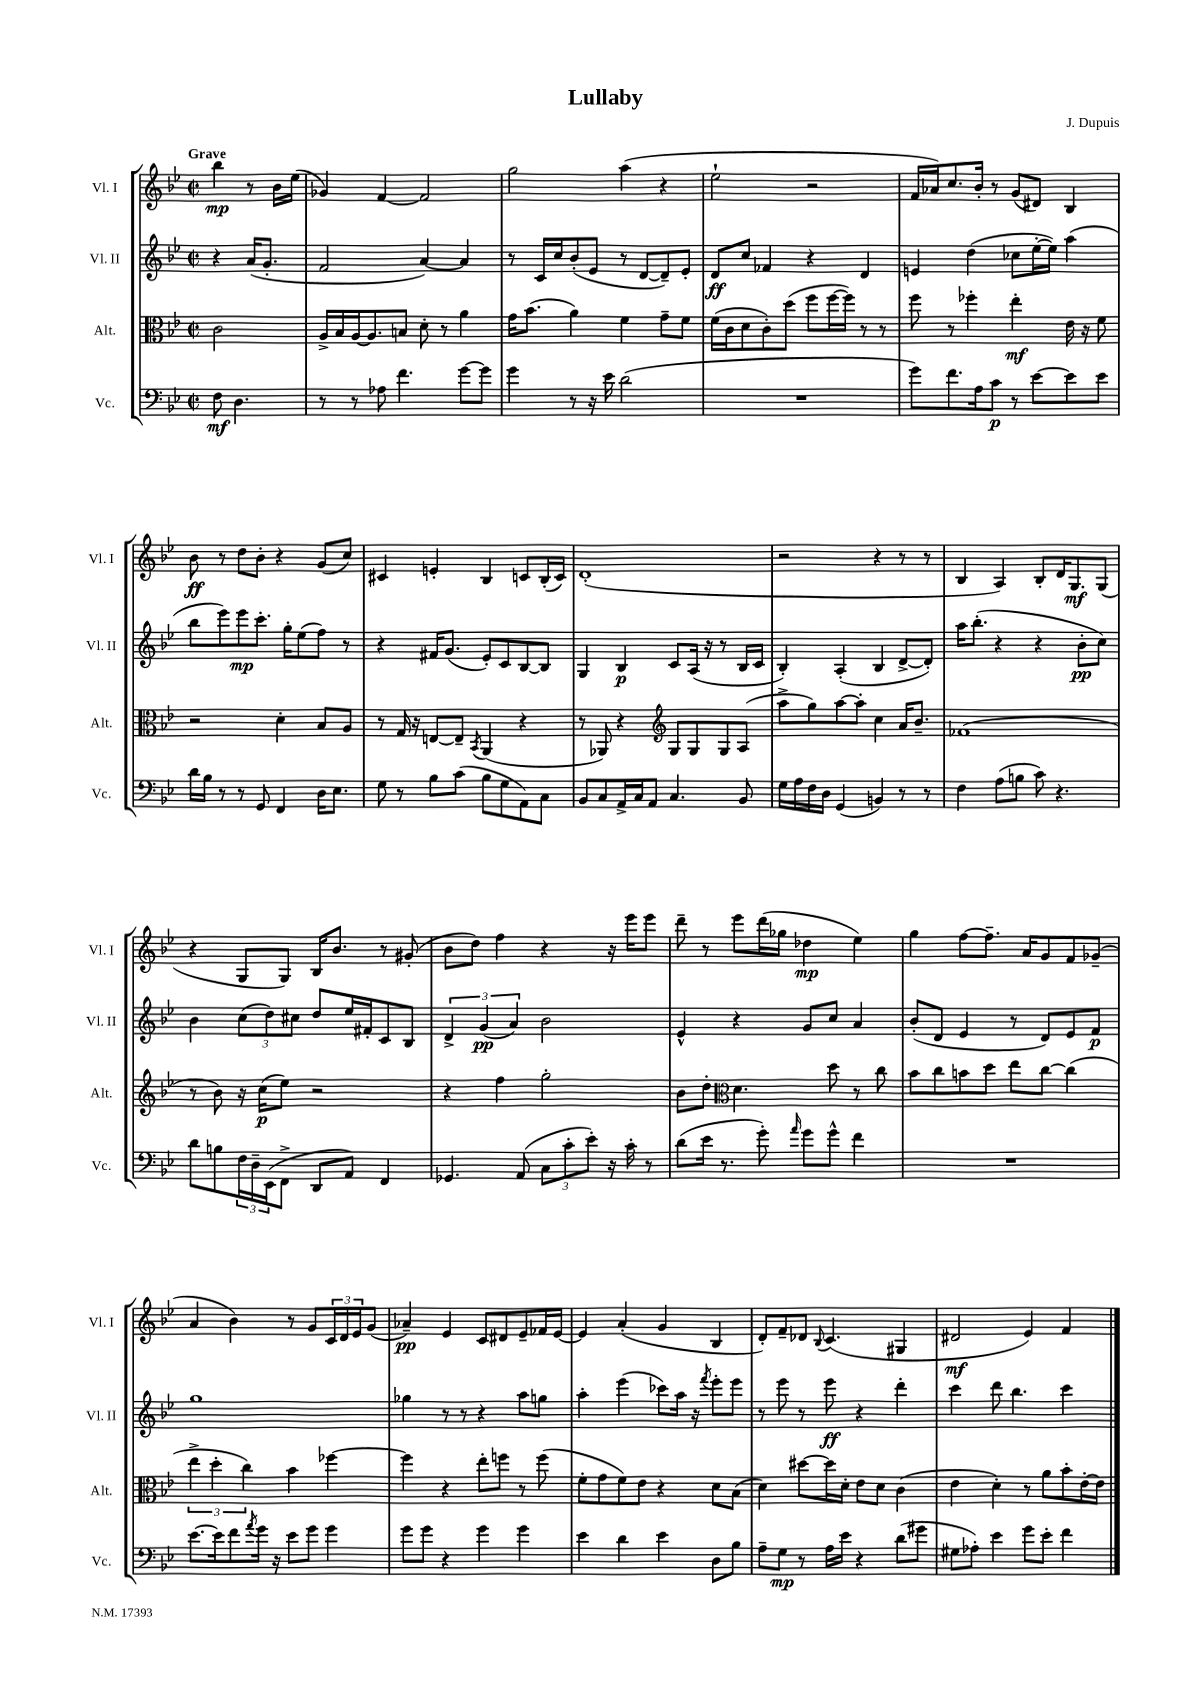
\header { title = "Lullaby" composer = "J. Dupuis" }
<<
\new StaffGroup <<
\new Staff = "s0" \with { instrumentName = "Vl. I" shortInstrumentName = "Vl. I" } {
    \clef treble \key bes \major \defaultTimeSignature \time 2/2 \partial 2 \tempo "Grave"
    bes''4\mp r8 bes'16 ees''16( |
    ges'4) f'4~ f'2 |
    g''2 a''4( r4 |
    ees''2-! r2 |
    f'16 aes'16) c''8. bes'16-. r8 g'8( dis'8) bes4 |
    bes'8\ff r8 d''8 bes'8-. r4 g'8( c''8) |
    cis'4 e'4-. bes4 c'8 bes16-.( c'16) |
    d'1-.( |
    r2 r4 r8 r8 |
    bes4 a4) bes8-. d'16 g8.\mf g8( |
    r4 g8 g8) bes16 bes'8. r8 gis'8-.( |
    bes'8 d''8) f''4 r4 r16 ees'''16 ees'''8 |
    d'''8-- r8 ees'''8 d'''16( ges''16 des''4\mp ees''4) |
    g''4 f''8~ f''8.-- a'16 g'8 f'8 ges'8--( |
    a'4 bes'4) r8 g'8 \tuplet 3/2 { c'16 d'16 ees'16 } g'8( |
    aes'4--\pp) ees'4 c'8 dis'8 ees'8-- fes'16 ees'16~ |
    ees'4 a'4-.( g'4 bes4 |
    d'8-.) f'8-- des'8 \appoggiatura { bes8 } c'4.( gis4 |
    dis'2\mf ees'4) f'4 \bar "|." |
}
\new Staff = "s1" \with { instrumentName = "Vl. II" shortInstrumentName = "Vl. II" } {
    \clef treble \key bes \major \defaultTimeSignature \time 2/2 \partial 2
    r4 a'16( g'8.-. |
    f'2 a'4~) a'4 |
    r8 c'16 c''16 bes'8-.( ees'8 r8 d'8~ d'8--) ees'8-. |
    d'8\ff c''8 fes'4 r4 d'4 |
    e'4 d''4( ces''8 ees''16~-. ees''16) a''4( |
    bes''8 ees'''8) ees'''8\mp c'''8.-. g''16-. ees''8( f''8) r8 |
    r4 fis'16 g'8.( ees'8-.) c'8 bes8~ bes8 |
    g4 bes4\p c'8 a16( r16 r8 bes16 c'16 |
    bes4-.) a4-.( bes4 d'8~-> d'8-.) |
    a''16 bes''8.-.( r4 r4 bes'8-.\pp c''8) |
    bes'4 \tuplet 3/2 { c''8( d''8) cis''8 } d''8 ees''16 fis'16-. c'8 bes8 |
    \tuplet 3/2 { d'4-> g'4\pp( a'4) } bes'2 |
    ees'4-^ r4 g'8 c''8 a'4 |
    bes'8-.( d'8 ees'4 r8 d'8) ees'8 f'8\p |
    g''1 |
    ges''4 r8 r8 r4 a''8 g''8 |
    a''4-. ees'''4( ces'''8) a''16 r16 \acciaccatura { f'''8 } ees'''8-. ees'''8 |
    r8 ees'''8 r8 ees'''8\ff r4 d'''4-. |
    c'''4 d'''8 bes''4. c'''4 \bar "|." |
}
\new Staff = "s2" \with { instrumentName = "Alt." shortInstrumentName = "Alt." } {
    \clef alto \key bes \major \defaultTimeSignature \time 2/2 \partial 2
    c'2 |
    a16-> bes16 a16~ a8. b8 d'8-. r8 a'4 |
    g'16 bes'8.( a'4) f'4 g'8-- f'8 |
    f'16( c'16 d'8 c'8-.) d''8( f''8 f''16~ f''16) r8 r8 |
    f''8 r8 fes''4-. ees''4-.\mf ees'16 r16 f'8 |
    r2 d'4-. bes8 a8 |
    r8 g16 r16 e8~ e8-- \acciaccatura { bes,8 } a,4( r4 |
    r8 aes,8) r4 \clef treble g8 g8 g8 a8( |
    a''8-> g''8) a''8~ a''8-. c''4 a'16 bes'8.-- |
    fes'1( |
    r8 bes'8) r16 c''16\p( ees''8) r2 |
    r4 f''4 g''2-. |
    bes'8 d''8-. \clef alto d'4. d''8 r8 c''8 |
    bes'8 c''8 b'8 d''8 ees''8 c''8~ c''4( |
    \tuplet 3/2 { ees''4-> d''4-. c''4) } bes'4 fes''4~ |
    fes''4 r4 ees''8-. f''8 r8 f''8( |
    f'8-. g'8 f'8) ees'8 r4 d'8 bes8( |
    d'4) dis''8~ dis''16 d'16-. ees'8 d'8 c'4( |
    ees'4 d'4-.) r8 a'8 bes'8-. ees'16~-. ees'16 \bar "|." |
}
\new Staff = "s3" \with { instrumentName = "Vc." shortInstrumentName = "Vc." } {
    \clef bass \key bes \major \defaultTimeSignature \time 2/2 \partial 2
    f8\mf d4. |
    r8 r8 aes8 f'4. g'8~ g'8 |
    g'4 r8 r16 ees'16 d'2( |
    R1 |
    g'8) f'8. a16 c'8\p r8 ees'8~ ees'8 ees'8 |
    d'16 bes16 r8 r8 g,8 f,4 d16 ees8. |
    g8 r8 bes8 c'8( bes8 g8 a,8) c8 |
    bes,8 c8 a,16-> c16 a,8 c4. bes,8 |
    g16 a16 f16 d16 g,4( b,4) r8 r8 |
    f4 a8( b8 c'8) r4. |
    d'8 b8 \tuplet 3/2 { f16 d16-- ees,16( } f,8-> d,8 a,8) f,4 |
    ges,4. a,8( \tuplet 3/2 { c8 c'8-. ees'8-.) } r16 c'16-. r8 |
    d'8( ees'16 r8. g'8-.) \grace { a'16 } g'8 g'8-^ f'4 |
    R1 |
    ees'8.~ ees'16 f'8 \acciaccatura { a'8 } g'16 r16 ees'8 g'8 g'4 |
    g'8 g'8 r4 g'4 g'4 |
    ees'4 d'4 ees'4 d8 bes8 |
    a8-- g8\mp r8 a16 ees'16 r4 d'8( gis'8 |
    gis8 aes8-.) ees'4 g'8 ees'8-. f'4 \bar "|." |
}
>>
>>
\layout { \context { \Score \remove "Bar_number_engraver" } }
